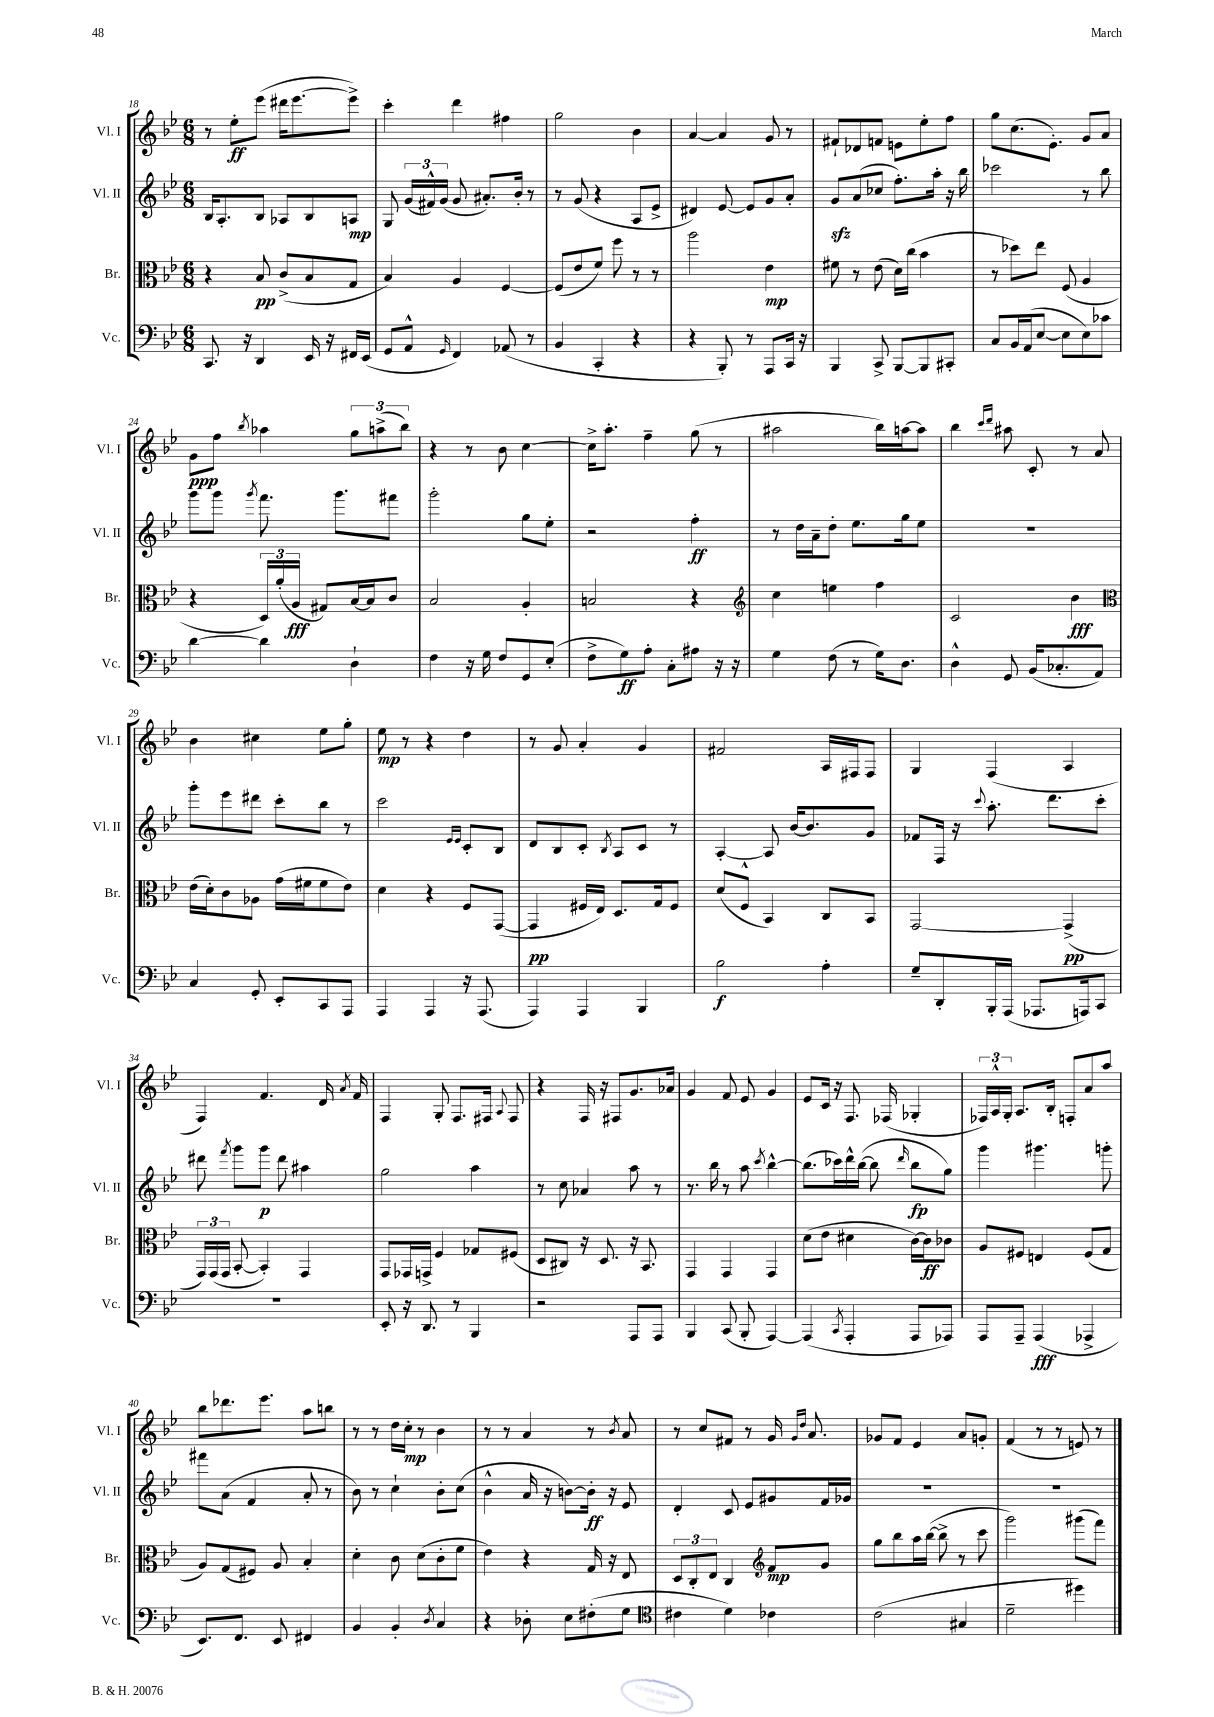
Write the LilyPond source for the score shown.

<<
\new StaffGroup <<
\new Staff = "s0" \with { instrumentName = "Vl. I" shortInstrumentName = "Vl. I" } {
    \clef treble \key bes \major \numericTimeSignature \time 6/8
    \autoBeamOff r8 ees''8[-.\ff ees'''8]( dis'''16[ ees'''8.~ ees'''8]->) |
    c'''4-. d'''4 fis''4 |
    g''2 bes'4 |
    a'4~ a'4 g'8 r8 |
    fis'8[-! des'8 f'8] e'8[ ees''8-. f''8] |
    g''8[ c''8.( ees'8.]-.) g'8[ a'8] |
    g'8[\ppp f''8] \acciaccatura { bes''8 } aes''4 \tuplet 3/2 { g''8[ a''8->( bes''8]) } |
    r4 r8 bes'8 c''4~ |
    c''16[-> a''8.]-. f''4-- g''8( r8 |
    ais''2 bes''16[) a''16~ a''8] |
    bes''4 \grace { c'''16[ d'''16] } ais''8 c'8-. r8 a'8 |
    bes'4 cis''4 ees''8[ g''8]-. |
    ees''8\mp r8 r4 d''4 |
    r8 g'8 a'4-. g'4 |
    fis'2 a16[ fis16 fis8] |
    g4 f4( a4 |
    f4) f'4. d'16 \acciaccatura { a'8 } f'16 |
    f4 g8-. f8.[ fis16] \appoggiatura { a8 } fis8 |
    r4 f16 r16 fis8[ g'8. aes'16] |
    g'4 f'8 ees'8 g'4 |
    ees'8[ c'16] r16 f8. fes16( ges4-. |
    \tuplet 3/2 { fes16[) a16-^ g16]-. } a8.[ bes16]-. f8[-. a'8 a''8] |
    bes''8[ des'''8. ees'''8.] a''8[ b''8] |
    r8 r8 d''16[ c''16]-.\mp r8 bes'4 |
    r8 r8 a'4 r8 \acciaccatura { bes'8 } a'8 |
    r8 c''8[ fis'8] r8 g'16 \grace { g'16[ d''16] } a'8. |
    ges'8[ f'8] ees'4 a'8[ g'8]-. |
    f'4( r8 r8 e'8) r8 \bar "|." |
}
\new Staff = "s1" \with { instrumentName = "Vl. II" shortInstrumentName = "Vl. II" } {
    \clef treble \key bes \major \numericTimeSignature \time 6/8
    \autoBeamOff bes16[ a8.-. bes8] aes8[ bes8 a8]\mp |
    g8 \tuplet 3/2 { g'16[( fis'16-^) g'16]( } g'8 ais'8.[-.) bes'16]-. r8 |
    r8 g'8( r4 a8[ ees'8]-> |
    dis'4) ees'8~ ees'8[ g'8 a'8]-. |
    g'8[\sfz a'8( ces''8] f''8.[-.) a''16]-. r16 bes''16 |
    ces'''2 r8 bes''8 |
    g'''8[ g'''8] \acciaccatura { g'''8 } f'''8. g'''8.[ fis'''8] |
    g'''2-. g''8[ ees''8]-. |
    r2 f''4-.\ff |
    r8 d''16[ a'16-- d''8]-. ees''8.[ g''16 ees''8] |
    R2. |
    g'''8[-. ees'''8 dis'''8] c'''8[-. bes''8] r8 |
    c'''2 \grace { ees'16[ ees'16] } c'8[-. bes8] |
    d'8[ bes8 c'8]-. \acciaccatura { bes8 } a8[ c'8] r8 |
    a4~-. a8 bes'16[~ bes'8. g'8] |
    fes'8[ f16] r16 \appoggiatura { c'''8 } a''8.-. d'''8.[ c'''8]-. |
    dis'''8 \acciaccatura { f'''8 } g'''8[ g'''8]\p dis'''8 ais''4 |
    g''2 a''4 |
    r8 c''8 aes'4 a''8 r8 |
    r8. bes''16 r8 a''8 \acciaccatura { c'''8 } bes''4~-^ |
    bes''8.[( ces'''16) d'''16-^ bes''16]~( bes''8 \grace { d'''16 } bes''8[\fp g''8]) |
    g'''4 gis'''4. g'''8-. |
    fis'''8[ a'8]( f'4 a'8-. r8 |
    bes'8) r8 c''4-! bes'8[-. c''8]( |
    bes'4-^ a'16 r16 b'8[~) b'16]-.\ff r16 ees'8 |
    d'4-. c'8 ees'8[ gis'8 f'16 ges'16] |
    R2. |
    R2. \bar "|." |
}
\new Staff = "s2" \with { instrumentName = "Br." shortInstrumentName = "Br." } {
    \clef alto \key bes \major \numericTimeSignature \time 6/8
    \autoBeamOff r4 bes8\pp c'8[->( bes8 g8] |
    bes4) a4 f4~ |
    f8[( ees'8 f'8]) f''8 r8 r8 |
    a''2 ees'4\mp |
    fis'8 r8 ees'8( d'16[) c''16]( bes'4 |
    r8 des''8[) ees''8] f8( a4 |
    r4 \tuplet 3/2 { d16[) a'16-.( a16]\fff } gis8[) bes16~ bes16 c'8] |
    bes2 a4-. |
    b2 r4 |
    \clef treble c''4 e''4 f''4 |
    c'2 bes'4\fff |
    \clef alto ees'16[( d'16-.) c'8 aes8] g'16[( fis'16 fis'8 ees'8]) |
    d'4 r4 f8[ g,8]~( |
    g,4\pp fis16[ ees16]) d8.[ g16 fis8] |
    d'8[( f8]-^ bes,4) c8[ bes,8] |
    g,2~ g,4->\pp( |
    \tuplet 3/2 { g,16[) g,16( g,16] } bes,8~-. bes,4-.) g,4 |
    g,8[ ges,16 g,16]-> f4 ges8[ fis8]( |
    d8[ cis8]) r16 d8. r16 bes,8. |
    g,4 g,4 g,4 |
    d'8[( ees'8] dis'4 c'16[~) c'16\ff ces'8] |
    a8[ fis8] e4 fis8[( g8] |
    a8[) g8( fis8]) a8 bes4-. |
    d'4-. c'8 d'8[( c'8-. f'8] |
    ees'4) r4 g16 r16 ees8 |
    \tuplet 3/2 { d8[ c8-. ees8] } c4 \clef treble f'8[\mp g'8] |
    g''8[ bes''8 a''16 bes''16]~( bes''8-> r8 c'''8 |
    g'''2) gis'''8[( f'''8]) \bar "|." |
}
\new Staff = "s3" \with { instrumentName = "Vc." shortInstrumentName = "Vc." } {
    \clef bass \key bes \major \numericTimeSignature \time 6/8
    \autoBeamOff c,8. r16 d,4 ees,16 r16 fis,16[ ees,16]( |
    g,8[ a,8]-^ \grace { g,16 } f,4) aes,8( r8 |
    bes,4 c,4-. r4 |
    r4 bes,,8-.) r8 a,,8[ c,16] r16 |
    bes,,4 c,8-> bes,,8[~ bes,,8 cis,8]-. |
    c8[ bes,16 a,16( ees8]~ ees8[ ees8) ces'8] |
    d'4~ d'4 d4-! |
    f4 r16 g16 f8[ g,8 ees8]-.( |
    f8[-> g8\ff) a8]-. c8[-. ais8] r16 r16 |
    g4 f8( r8 g16[) d8.] |
    d4-^ g,8 bes,16[( ces8.-. a,8]) |
    c4 g,8-. ees,8[-. c,8 a,,8] |
    a,,4 a,,4 r16 a,,8.( |
    a,,4) a,,4 bes,,4 |
    bes2\f a4-. |
    g8[-- d,8-. bes,,16-. a,,16]( aes,,8.[ a,,16) c,8] |
    R2. |
    ees,8-. r16 d,8. r8 bes,,4 |
    r2 a,,8[ a,,8] |
    bes,,4 c,8( bes,,8-. a,,4~) |
    a,,4( \acciaccatura { c,8 } a,,4-. a,,8[ aes,,8]) |
    a,,8[ a,,8]-- a,,4\fff( aes,,4-> |
    ees,8.[) f,8.] ees,8 fis,4 |
    bes,4 bes,4-. \acciaccatura { d8 } c4 |
    r4 des8-. ees8[ fis8-.( g8] |
    \clef tenor cis'4 d'4) ces'4 |
    c'2( gis4 |
    d'2-- dis''4) \bar "|." |
}
>>
>>
\layout { \context { \Score currentBarNumber = #18 } }
